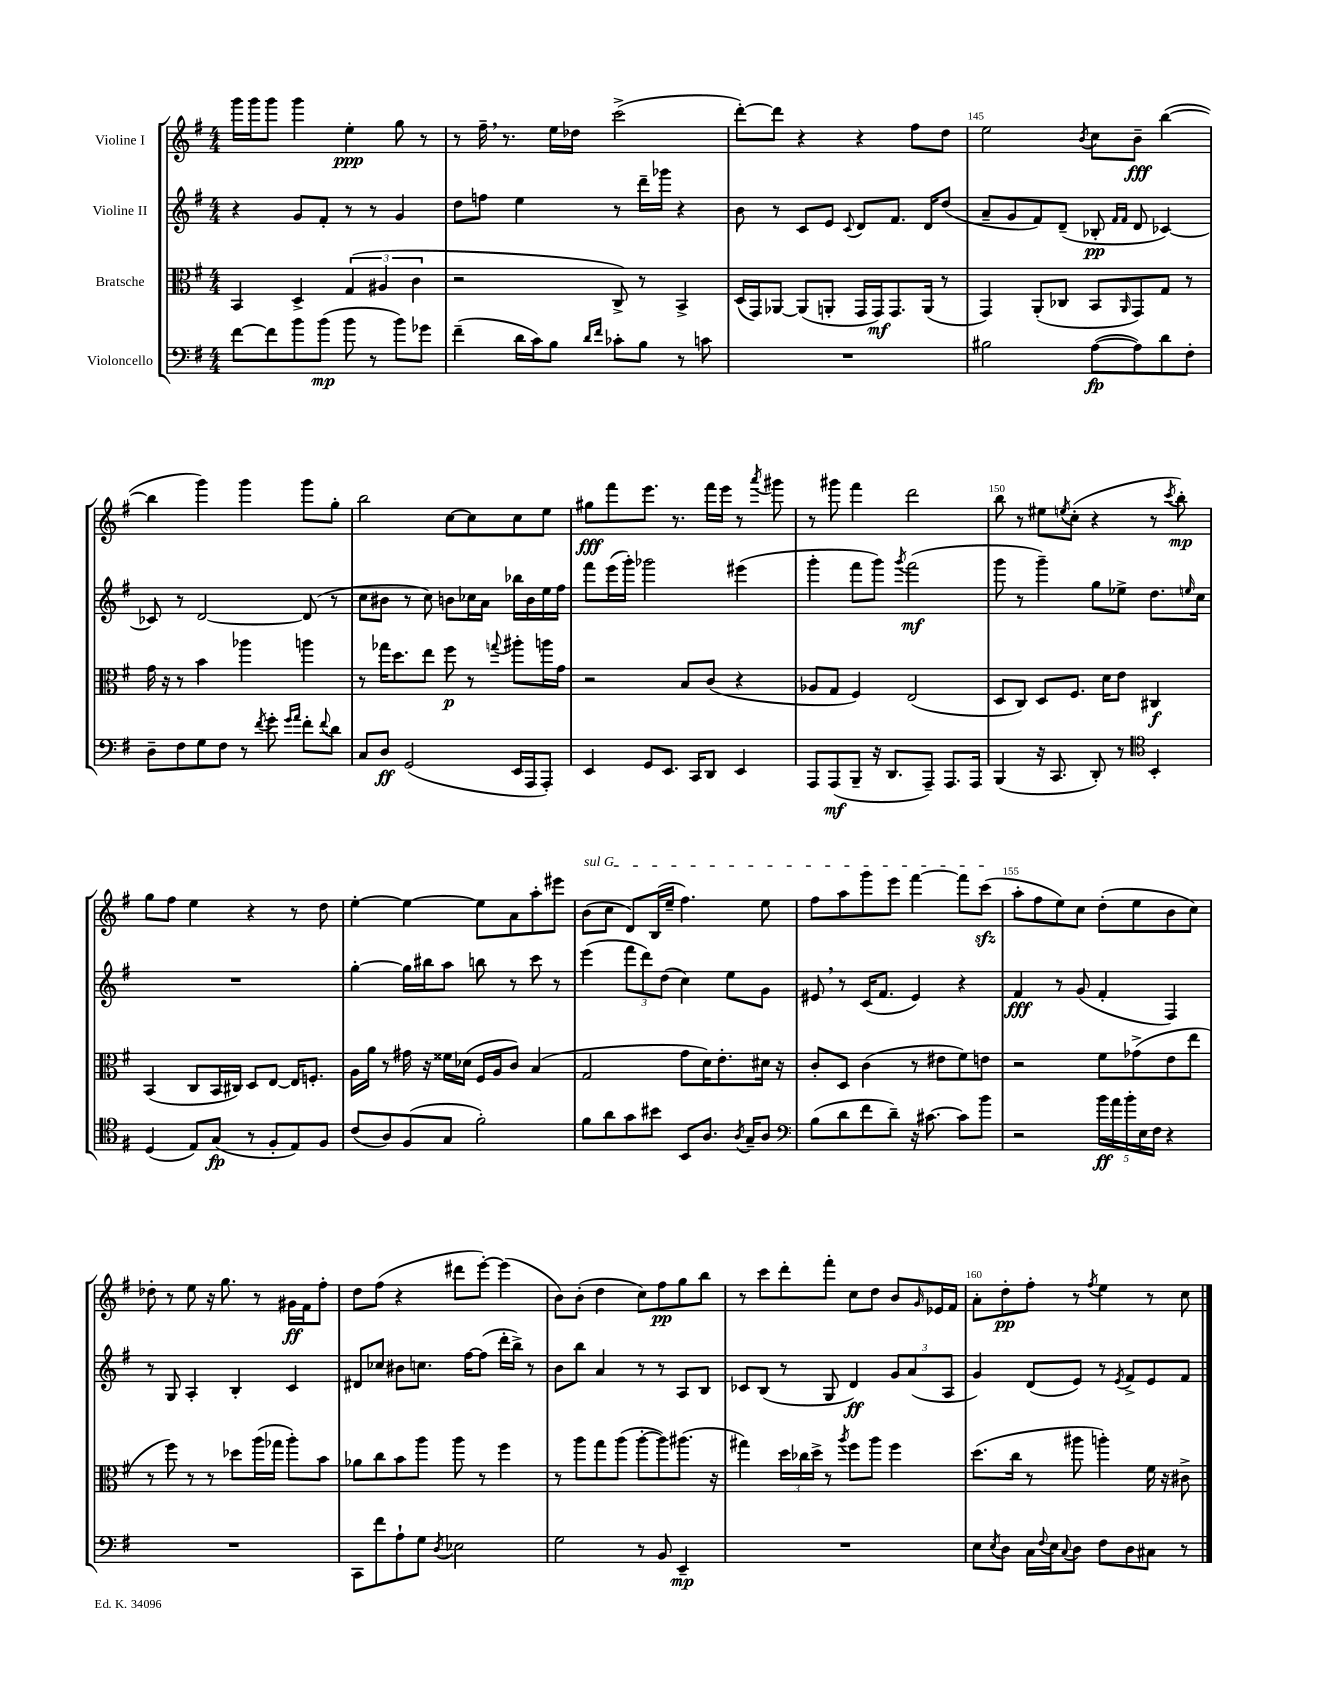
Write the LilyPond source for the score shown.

<<
\new StaffGroup <<
\new Staff = "s0" \with { instrumentName = "Violine I" } {
    \clef treble \key g \major \numericTimeSignature \time 4/4
    g'''16 g'''16 g'''8 g'''4 e''4-.\ppp g''8 r8 |
    r8 fis''16-- \breathe r8. e''16 des''16 c'''2->( |
    d'''8~-.) d'''8 r4 r4 fis''8 d''8 |
    e''2 \acciaccatura { b'8 } c''8 b'8--\fff b''4~( |
    b''4 g'''4) g'''4 g'''8 g''8-. |
    b''2 c''8~ c''8 c''8 e''8 |
    gis''8\fff fis'''8 e'''8. r8. fis'''16 e'''16 r8 \acciaccatura { a'''8 } gis'''8 |
    r8 gis'''8 fis'''4 d'''2 |
    b''8 r8 eis''8 \acciaccatura { e''8 } c''8-.( r4 r8 \acciaccatura { c'''8 } b''8-.\mp) |
    g''8 fis''8 e''4 r4 r8 d''8 |
    e''4~-. e''4~ e''8 a'8 a''8-. eis'''8 |
    \once \override TextSpanner.bound-details.left.text = \markup { \italic "sul G" } b'8\startTextSpan( c''8 d'8) b16( e''16-- fis''4.) e''8 |
    fis''8 a''8 g'''8 e'''8 fis'''4~ fis'''8 c'''8\sfz\stopTextSpan( |
    a''8-. fis''8 e''8) c''8 d''8-.( e''8 b'8 c''8) |
    des''8-. r8 e''8 r16 g''8. r8 gis'16\ff fis'16 fis''8-. |
    d''8 fis''8( r4 dis'''8 e'''8~-.) e'''4( |
    b'8) b'8-.( d''4 c''8) fis''8\pp g''8 b''8 |
    r8 c'''8 d'''8-. fis'''8-. c''8 d''8 b'8 \grace { g'16 } ees'16 fis'16 |
    a'8-. d''8-.\pp fis''8-. r8 \acciaccatura { fis''8 } e''4 r8 c''8 \bar "|." |
}
\new Staff = "s1" \with { instrumentName = "Violine II" } {
    \clef treble \key g \major \numericTimeSignature \time 4/4
    r4 g'8 fis'8-. r8 r8 g'4 |
    d''8 f''8 e''4 r8 d'''16-- ges'''16 r4 |
    b'8 r8 c'8 e'8 \appoggiatura { c'8 } d'8 fis'8. d'16 d''8( |
    a'8-- g'8 fis'8) d'8--( bes8-.\pp \grace { fis'16 fis'16 } d'8 ces'4~) |
    ces'8 r8 d'2~ d'8( r8 |
    c''8 bis'8 r8 c''8) b'8 ces''16 a'16 bes''16 b'16 e''16 fis''16 |
    fis'''8 e'''16( g'''16-.) ges'''2 eis'''4( |
    g'''4-. fis'''8 g'''8) \acciaccatura { g'''8 } fis'''2\mf( |
    g'''8 r8 g'''4--) g''8 ees''8-> d''8. \grace { e''16 } c''16 |
    R1 |
    g''4~-. g''16 bis''16 a''8 b''8 r8 c'''8 r8 |
    e'''4( \tuplet 3/2 { fis'''8 d'''8) d''8( } c''4) e''8 g'8 |
    eis'8 \breathe r8 c'16( fis'8. eis'4) r4 |
    fis'4\fff r8 g'8( fis'4-. fis4) |
    r8 g8 a4-. b4-. c'4 |
    dis'8 ces''8 bis'8 c''8. fis''16~ fis''8( d'''16-. b''16->) r8 |
    b'8 b''8 a'4 r8 r8 a8 b8 |
    ces'8 b8( r8 g8 d'4\ff) \tuplet 3/2 { g'8 a'8( a8 } |
    g'4) d'8( e'8) r8 \acciaccatura { e'8 } fis'8-> e'8 fis'8 \bar "|." |
}
\new Staff = "s2" \with { instrumentName = "Bratsche" } {
    \clef alto \key g \major \numericTimeSignature \time 4/4
    b,4 d4-> \tuplet 3/2 { g4( ais4 c'4 } |
    r2 c8->) r8 b,4-> |
    d16( g,16) aes,8~ aes,8( a,8-. g,16 g,16\mf) g,8. a,16( r8 |
    g,4) a,8-.( ces8 b,8 \grace { a,16 } g,8) g8 r8 |
    g'16 r16 r8 b'4 aes''4 a''4 |
    r8 ges''16 d''8. e''8 fis''8\p r8 \appoggiatura { g''8 } ais''8-. a''16 g'16 |
    r2 b8 c'8( r4 |
    aes8 g8 fis4) e2( |
    d8 c8) d8 fis8. d'16 e'8 cis4\f |
    b,4( c8 b,16 cis16) d8 e8~ e16 f8.-. |
    a16 a'16 r8 gis'16 r16 fisis'16 des'16( fis16 a16 c'8) b4( |
    g2 g'8 d'16) e'8.-. dis'16 r16 |
    c'8-. d8 c'4( r8 eis'8 fis'8) e'8 |
    r2 fis'8 ges'8->( e'8 e''8 |
    r8 fis''8) r8 r8 des''8 a''16( ges''16 a''8-.) b'8 |
    aes'8 c''8 b'8 a''8 a''8 r8 fis''4 |
    r8 a''8 g''8 a''8( a''8~-. a''8) ais''8.( r16 |
    gis''4) \tuplet 3/2 { d''16 ces''16 d''16-> } r8 \acciaccatura { a''8 } fis''8 a''8 fis''4 |
    d''8.( c''16 r8 ais''8 a''4-.) fis'16 r16 cis'8-> \bar "|." |
}
\new Staff = "s3" \with { instrumentName = "Violoncello" } {
    \clef bass \key g \major \numericTimeSignature \time 4/4
    fis'8~ fis'8 b'8 b'8\mp( b'8 r8 b'8) ges'8 |
    fis'4--( d'16 c'16) b8 \grace { d'16 fis'16 } ces'8-. b8 r8 c'8 |
    R1 |
    bis2 a8~\fp( a8) d'8 fis8-. |
    d8-- fis8 g8 fis8 r8 \acciaccatura { fis'8 } g'8-. \grace { g'16 a'16 } fis'8-. \appoggiatura { fis'8 } d'8 |
    c8 d8\ff g,2( e,16 a,,16 a,,8-.) |
    e,4 g,8 e,8. c,16 d,8 e,4 |
    a,,8 a,,8\mf( b,,8-- r16 d,8. a,,8--) a,,8. a,,16 |
    b,,4( r16 c,8. d,8-.) r8 \clef tenor b,4-. |
    d4( e8) g8\fp( r8 fis8-. e8) fis8 |
    c'8( a8) fis8( g8 fis'2-.) |
    fis'8 a'8 g'8 bis'8 b,8 a8. \acciaccatura { a8 } g16-- a8 |
    \clef bass b8( d'8 fis'8 d'8--) r16 cis'8.~ cis'8 b'8 |
    r2 \tuplet 5/4 { b'16\ff a'16 b'16-. e16 fis16 } r4 |
    R1 |
    c,8 fis'8 a8-! g8 \acciaccatura { d8 } ees2 |
    g2 r8 b,8 e,4--\mp |
    R1 |
    e8 \acciaccatura { e8 } d8 c16 \appoggiatura { fis8 } e16 \appoggiatura { c8 } d8 fis8 d8 cis8 r8 \bar "|." |
}
>>
>>
\layout { \context { \Score currentBarNumber = #142 \override BarNumber.break-visibility = ##(#f #t #t) barNumberVisibility = #(every-nth-bar-number-visible 5) } }
